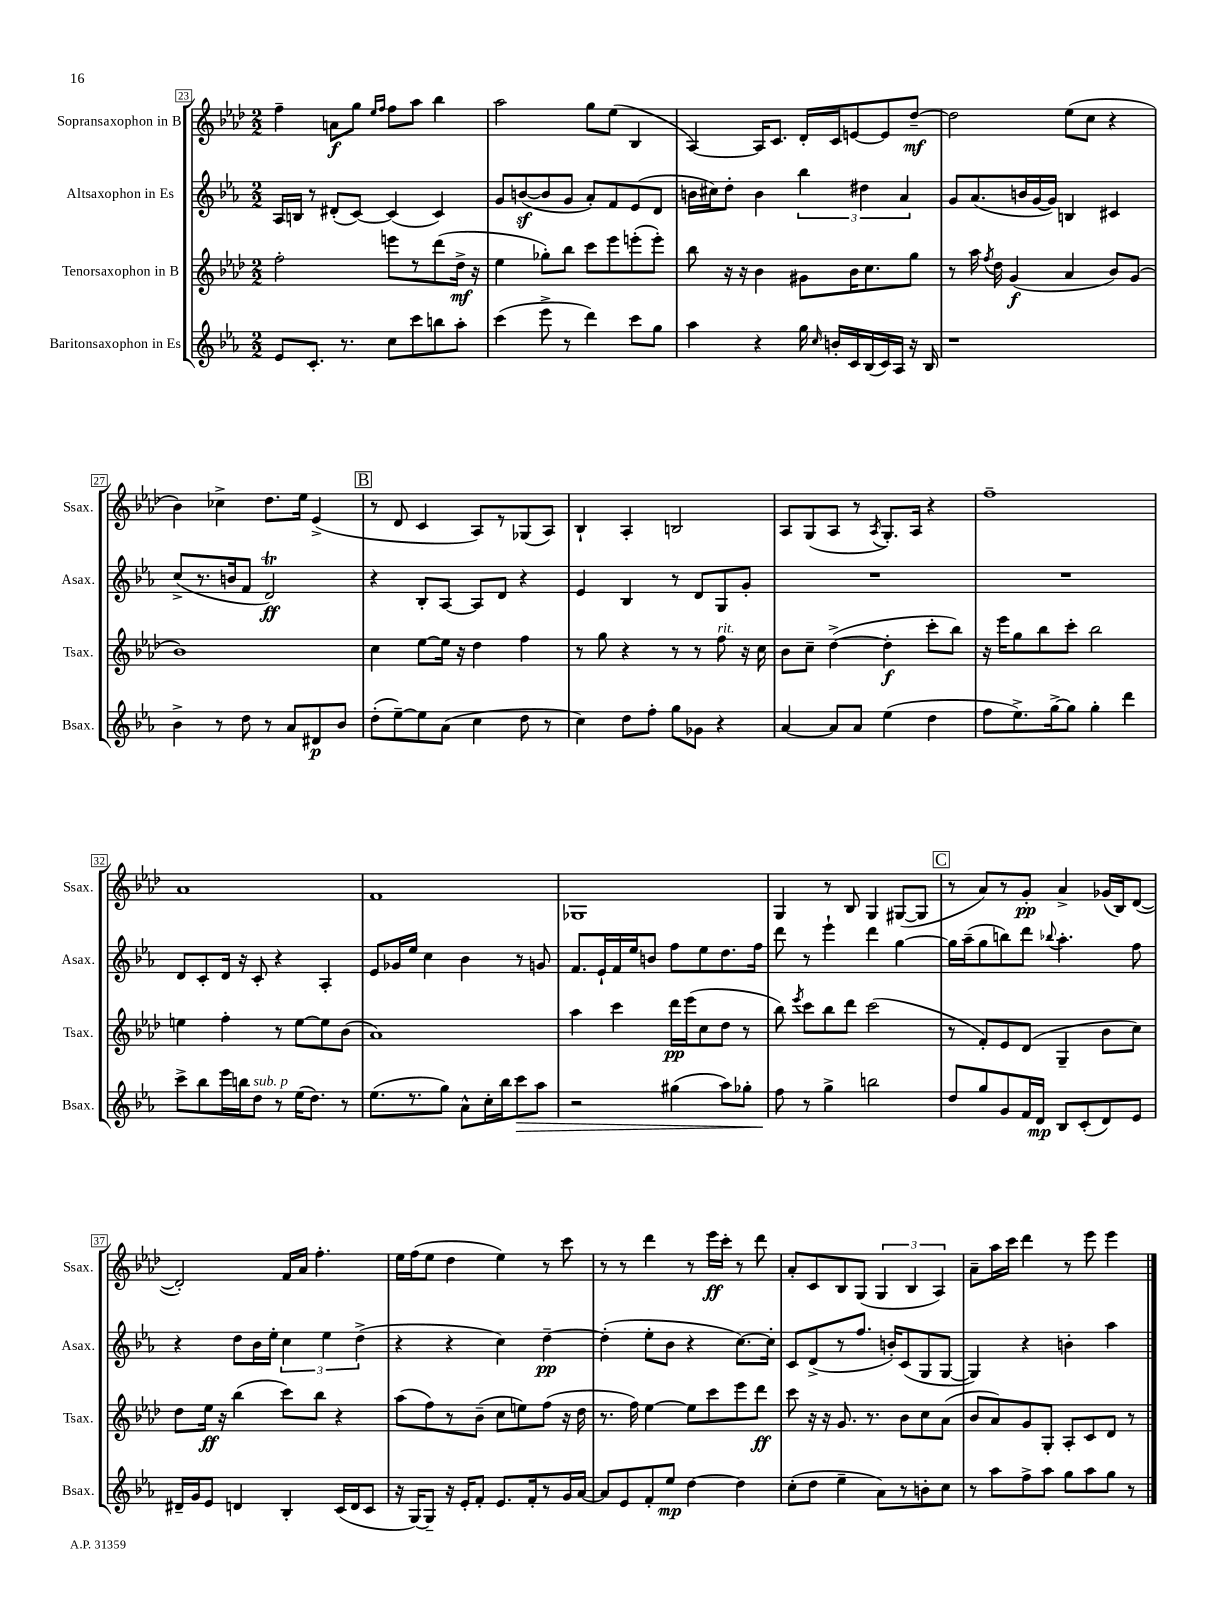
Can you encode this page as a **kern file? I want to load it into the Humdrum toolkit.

**kern	**kern	**kern	**kern
*staff4	*staff3	*staff2	*staff1
*clefG2	*clefG2	*clefG2	*clefG2
*k[b-e-a-]	*k[b-e-a-d-]	*k[b-e-a-]	*k[b-e-a-d-]
*M2/2	*M2/2	*M2/2	*M2/2
8e-/L	2ff'\	16A-/LL	4ff~\
.	.	16B/JJ	.
8.c'/J	.	8r	.
.	.	(8d#'/L	8a\L
8.r	.	.	.
.	.	[8c/J)	8gg\J
.	.	.	16qqee-/LL
.	.	.	16qqff/JJ
8cc\L	8eee\L	(4c/]	8ff\L
8ccc\	8r	.	8aa-\J
8bb\	(8ddd-\	4c/)	4bb-\
8aa-'\J	16dd-^\Jk	.	.
.	16r	.	.
=	=	=	=
(4ccc\	4ee-\	8g/L	2aa-\
.	.	([8b/	.
8eee-^\	8gg-'\L)	8b/]	.
8r	8bb-\J	8g/J	.
4ddd\)	8ccc\L	8a-'/L)	8gg\L
.	8eee-\	8f/	(8ee-\J
8ccc\L	(8eee'\	(8e-/	4B-/
8gg\J	8eee'\J)	8d/J	.
=	=	=	=
4aa-\	8bb-\	16b\LL	[4A-/)
.	.	16cc#\J)	.
.	16r	8dd'\J	.
.	16r	.	.
4r	4b-\	4b\	16A-/]LK
.	.	.	8.c/J
16gg\	8g#\L	6bb-\	16d-'/LL
16qqcc/	.	.	.
16b'/LL	.	.	16c/J
16c/	16b-\K	.	[8e/
.	.	6dd#\	.
(16B-/	8.cc\	.	.
16c/)	.	.	8e/]
16A-/JJ	.	.	.
.	.	6a-/	.
16r	8gg\J	.	[8dd-~/J
16B-/	.	.	.
=	=	=	=
1r	8r	8g/L	2dd-\]
.	16aa-\	(8.a-/	.
.	8qff/	.	.
.	16dd-\	.	.
.	(4g/	.	.
.	.	16b/L	.
.	.	[16g/	.
.	.	16g/]JJ)	.
.	4a-/	4B/	(8ee-\L
.	.	.	8cc\J
.	8b-/L)	4c#/	4r
.	(8g/J	.	.
=	=	=	=
4b-^\	1b-)	(8cc^/L	4b-\)
.	.	8.r	.
8r	.	.	4cc-^\
.	.	16b/k	.
8dd\	.	8f/J	.
8r	.	2d/)	8.dd-\L
8a-/L	.	.	.
.	.	.	16ee-\Jk
8d#/	.	.	(4e-^/
8b-/J	.	.	.
=	=	=	=
(8dd'\L	4cc\	4r	8r
[8ee-~\)	.	.	8d-/
8ee-\]	[8ee-\L	8B-'/L	4c/
(8a-\J	16ee-\]Jk	[8A-/J	.
.	16r	.	.
4cc\	4dd-\	8A-/]L	8A-/L)
.	.	8d/J	8r
8dd\	4ff\	4r	(8G-/
8r	.	.	8A-/J)
=	=	=	=
4cc\)	8r	4e-/	4B-`/
.	8gg\	.	.
8dd\L	4r	4B-/	4A-'/
8ff'\J	.	.	.
8gg\L	8r	8r	2B/
8g-\J	8r	8d/L	.
4r	8ff\	8G/	.
.	16r	8g'/J	.
.	16cc\	.	.
=	=	=	=
[4a-/	8b-\L	1r	8A-/L
.	8cc~\J	.	(8G/
8a-/]L	([4dd-^\	.	8A-/J
8a-/J	.	.	8r
.	.	.	8qA-/
(4ee-\	4dd-'\]	.	8.G'/L)
.	.	.	16A-/Jk
4dd\	8ccc'\L	.	4r
.	8bb-\J)	.	.
=	=	=	=
8ff\L	16r	1r	1ff~
.	16eee-\LK	.	.
8.ee-^\)	8gg\	.	.
.	8bb-\	.	.
[16gg^\k	.	.	.
8gg\]J	8ccc'\J	.	.
4gg'\	2bb-\	.	.
4ddd\	.	.	.
=	=	=	=
8ccc^\L	4ee\	8d/L	1a-
8bb-\	.	8c'/	.
16eee-\L	4ff'\	16d/Jk	.
16bb\J	.	16r	.
8dd\J	.	8c'/	.
8r	8r	4r	.
(16ee-\LK	[8ee\L	.	.
8.dd\J)	.	.	.
.	8ee\]	4A-'/	.
8r	(8b-\J	.	.
=	=	=	=
(8.ee-\L	1a-)	8e-/L	1f
.	.	16g-/L	.
8.r	.	16ee-/JJ	.
.	.	4cc\	.
8gg\J)	.	.	.
8a-^^\L	.	4b-\	.
16cc'\L	.	.	.
16bb-\J	.	.	.
8ccc\	.	8r	.
8aa-\J	.	8g/	.
=	=	=	=
2r	4aa-\	8.f/L	1G-
.	.	16e-`/L	.
.	4ccc\	16f/	.
.	.	16ee-/J	.
.	.	8b/J	.
(4gg#\	16ddd-\LL	8ff\L	.
.	(16eee-\J	.	.
.	8cc\	8ee-\	.
8aa-\L)	8dd-\J	8.dd\	.
8gg-'\J	8r	.	.
.	.	16ff\Jk	.
=	=	=	=
8ff\	8bb-\)	8ddd\	4G/
.	8qeee-/	.	.
8r	8ccc\L	8r	.
4gg^\	8bb-\	4eee-`\	8r
.	8ddd-\J	.	8B-/
2bb\	(2ccc\	4ddd\	4G/
.	.	[4gg\	([8G#/L
.	.	.	8G#/]J
=	=	=	=
8dd/L	8r	16gg\]LL	8r
.	.	(16aa-~\J	.
8gg/	8f'/L)	8gg\	8a-/L)
8g/	8e-/	8bb\)	8r
16f/L	(8d-/J	8ddd\J	8g'/J
16d/JJ	.	.	.
.	.	8qqbb-/	.
8B-/L	4G~/	4.aa-'\	4a-^/
(8c'/	.	.	.
8d/)	8b-\L	.	(16g-/LL
.	.	.	16B-/J)
8e-/J	8cc\J)	8ff\	([8d-/J
=	=	=	=
16d#~/LL	8dd-\L	4r	2d-'/])
16g/J	.	.	.
8e-/J	16ee-\Jk	.	.
.	16r	.	.
4d/	(4bb-\	8dd\L	.
.	.	16b-\L	.
.	.	16ee-'\JJ	.
4B-'/	8ccc\L)	6cc\	16f/LL
.	.	.	16a-/JJ
.	8bb-\J	.	4.ff'\
.	.	6ee-\	.
(16c/LL	4r	.	.
16d/J	.	.	.
.	.	(6dd^\	.
8c/J	.	.	.
=	=	=	=
16r	(8aa-\L	4r	16ee-\LL
[16G/LK)	.	.	(16ff\J
8G~/]J	8ff\)	.	8ee-\J
16r	8r	4r	4dd-\
16e-'/LK	.	.	.
8f'/J	(8b-~\J	.	.
8.e-/L	8cc\L	4cc\)	4ee-\)
.	8ee\)	.	.
16f'/k	.	.	.
8r	(8ff\J	[4dd~\	8r
16g/L	16r	.	8ccc\
[16a-/JJ	16dd-\	.	.
=	=	=	=
8a-/]L	8.r	(4dd'\]	8r
8e-/	.	.	8r
.	16ff\)	.	.
8f'/	[4ee-\	8ee-'\L	4ddd-\
8ee-/J	.	8b-\J	.
[4dd\	8ee-\]L	4r	8r
.	8ccc\	.	16eee-\LL
.	.	.	16ccc'\JJ
4dd\]	8eee-\	[8.cc\L)	8r
.	8ddd-\J	.	8ddd-\
.	.	16cc'\]Jk	.
=	=	=	=
(8cc'\L	8ccc\	8c/L	8a-'/L
8dd\J	16r	(8d^/	8c/
.	16r	.	.
4ee-~\	8.g/	8r	8B-/
.	.	8.ff/J	(8G/J
.	8.r	.	.
8a-\L)	.	.	6G/
.	.	16b'/LK)	.
8r	8b-\L	(8c/	.
.	.	.	6B-/
8b'\	8cc\	8G/	.
.	.	.	6A-/)
8cc\J	(8a-\J	[8G/J	.
=	=	=	=
8r	8b-/L	4G/])	8a-~\L
8aa-\L	8a-/)	.	16aa-\L
.	.	.	16ccc\JJ
8ff^\	8g/	4r	4ddd-\
8aa-\J	8G'/J	.	.
8gg\L	8A-'/L	4b'\	8r
8aa-\	8c/	.	8eee-\
8gg\J	8d-/J	4aa-\	4eee-\
8r	8r	.	.
==	==	==	==
*-	*-	*-	*-
